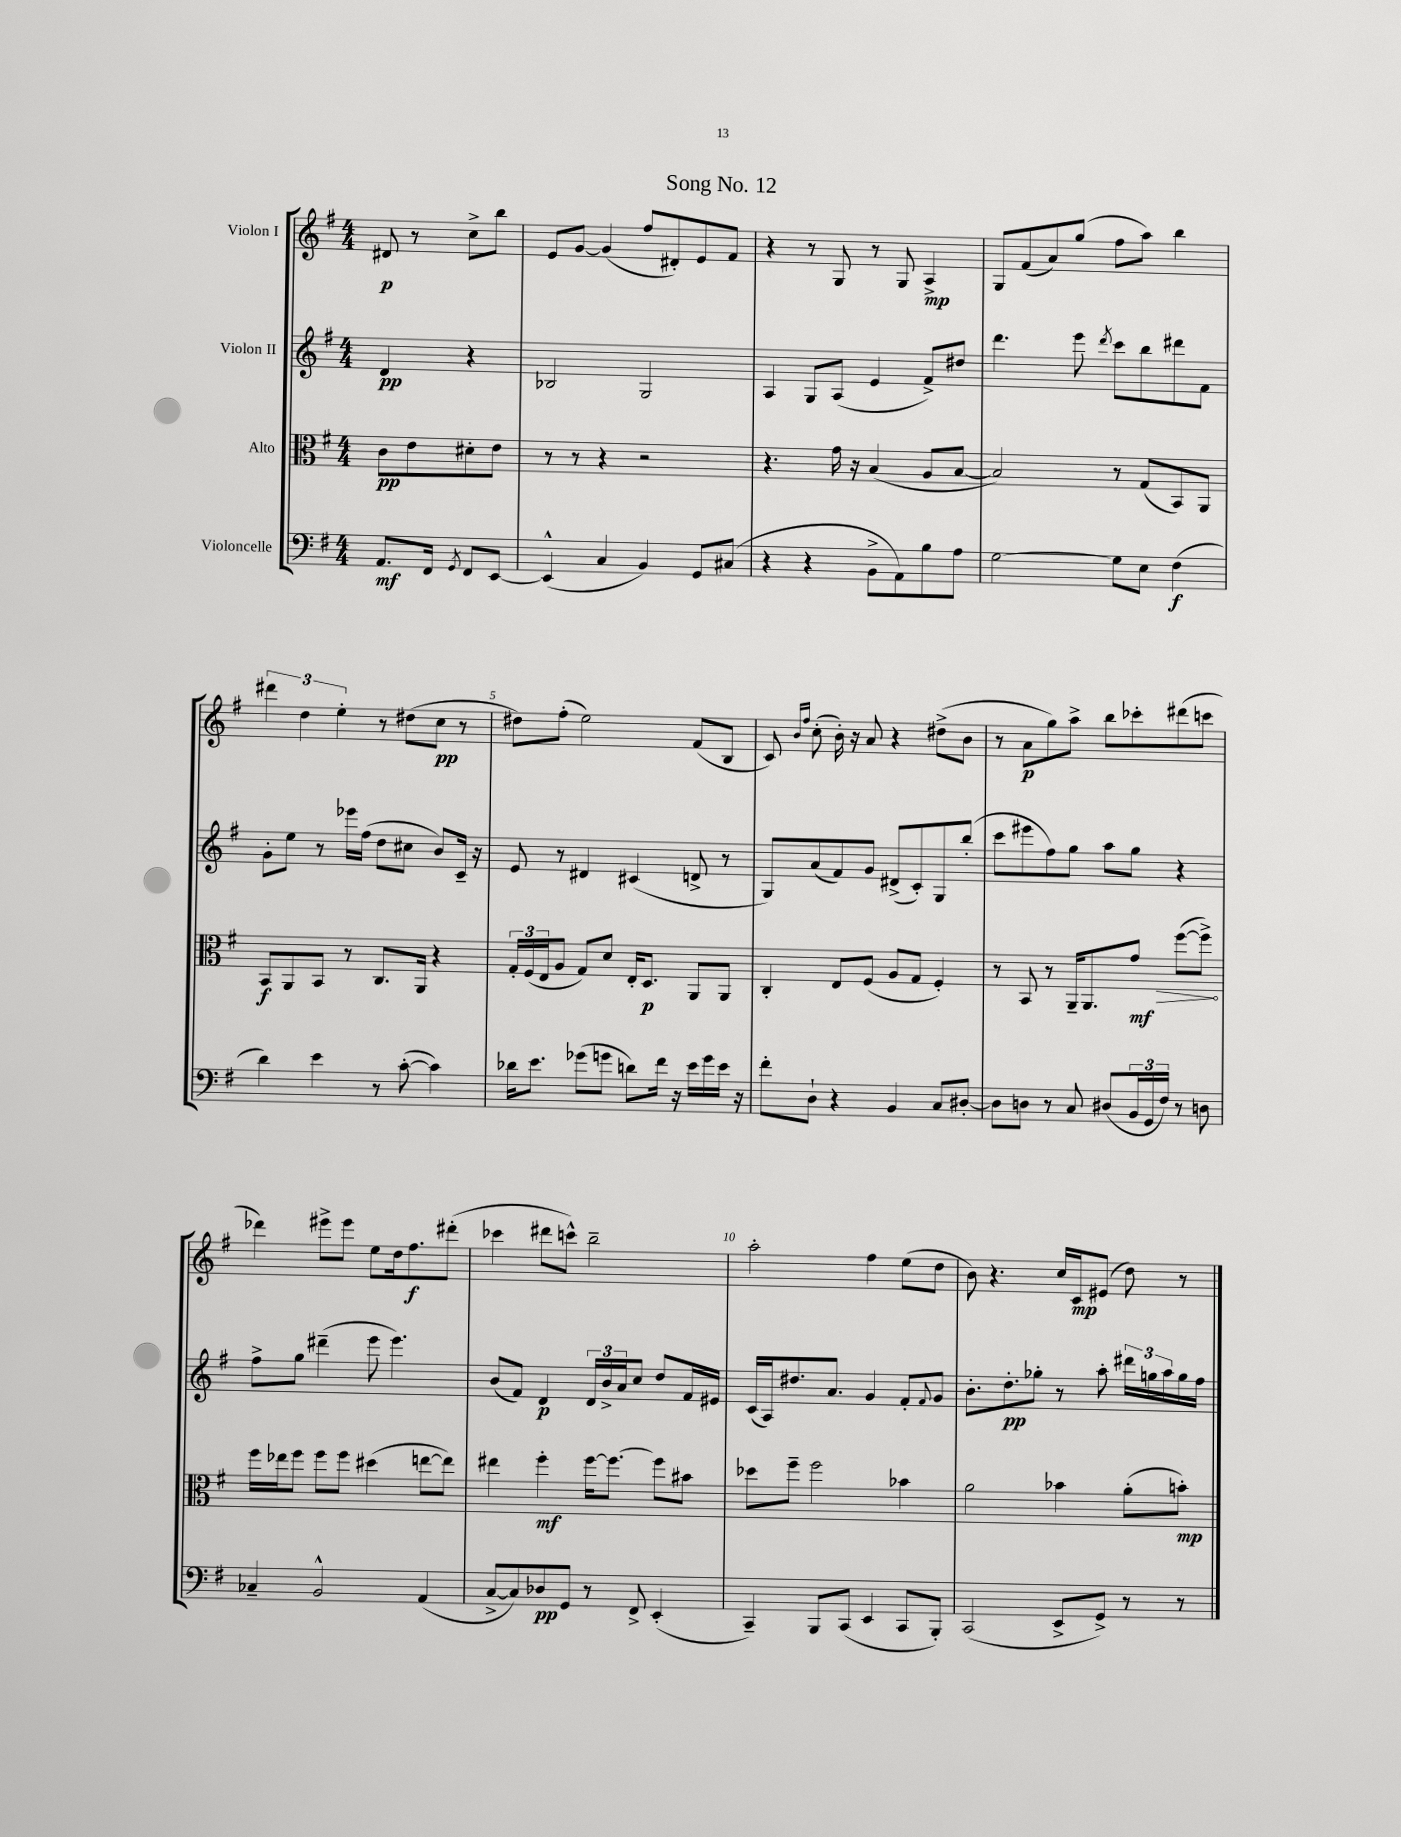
\header { title = "Song No. 12" }
<<
\new StaffGroup <<
\new Staff = "s0" \with { instrumentName = "Violon I" } {
    \clef treble \key g \major \numericTimeSignature \time 4/4 \partial 2
    dis'8\p r8 c''8-> b''8 |
    e'8 g'8~ g'4( fis''8 dis'8-.) e'8 fis'8 |
    r4 r8 g8 r8 g8 a4->\mp |
    g8 fis'8( a'8) g''8( fis''8 a''8) b''4 |
    \tuplet 3/2 { dis'''4 d''4 e''4-. } r8 dis''8( c''8\pp r8 |
    dis''8) fis''8-.( e''2) fis'8( b8 |
    c'8) \grace { b'16 fis''16 } c''8-.( b'16-.) r16 a'8 r4 dis''8->( b'8 |
    r8 a'8\p g''8) a''8-> b''8 ces'''8-. dis'''8( c'''8 |
    des'''4) eis'''8-> eis'''8 e''8 d''16 fis''8.\f dis'''8-.( |
    ces'''4 dis'''8 c'''8-^) b''2-- |
    a''2-. fis''4 e''8( d''8 |
    b'8) r4. c''16 c'16\mp eis'8( d''8) r8 \bar "|." |
}
\new Staff = "s1" \with { instrumentName = "Violon II" } {
    \clef treble \key g \major \numericTimeSignature \time 4/4 \partial 2
    d'4\pp r4 |
    bes2 g2 |
    a4 g8 a8( e'4 fis'8->) dis''8 |
    d'''4. e'''8 \acciaccatura { d'''8 } c'''8 b''8 dis'''8 fis'8 |
    g'8-. e''8 r8 ees'''16 fis''16( d''8 cis''8 b'8) c'16-- r16 |
    e'8 r8 dis'4 cis'4( d'8-> r8 |
    g8) a'8( fis'8) g'8 dis'8->( c'8-.) g8 b''8-.( |
    c'''8 eis'''8 fis''8) g''8 a''8 g''8 r4 |
    fis''8-> g''8 dis'''4--( e'''8 e'''4.) |
    b'8( fis'8) d'4\p \tuplet 3/2 { d'16 b'16-> a'16 } c''8 d''8 fis'16 eis'16 |
    c'16( a16) dis''8. a'8. g'4 fis'8-. \appoggiatura { fis'8 } g'8 |
    b'8.-. d''8.-.\pp ges''8-. r8 a''8-. \tuplet 3/2 { dis'''16 g''16 a''16 } g''16 fis''16 \bar "|." |
}
\new Staff = "s2" \with { instrumentName = "Alto" } {
    \clef alto \key g \major \numericTimeSignature \time 4/4 \partial 2
    c'8\pp e'8 dis'8-. e'8 |
    r8 r8 r4 r2 |
    r4. g'16 r16 b4( a8 b8~ |
    b2) r8 g8( b,8) a,8 |
    b,8\f a,8 b,8 r8 c8. a,16 r4 |
    \tuplet 3/2 { g16-. fis16( e16 } a8 g8) d'8 e16-. d8.\p a,8 a,8 |
    c4-. e8 fis8( a8 g8 fis4-.) |
    r8 b,8 r8 a,16-- a,8. \once \override Hairpin.circled-tip = ##t g'8\mf\> fis''8~( fis''8->\!) |
    fis''16 ees''16 fis''8 fis''8 fis''8 dis''4( e''8~ e''8) |
    eis''4 fis''4-.\mf fis''16~ fis''8.~ fis''8 bis'8 |
    des''8 fis''8-- fis''2 bes'4 |
    a'2 bes'4 a'8-.( b'8-.\mp) \bar "|." |
}
\new Staff = "s3" \with { instrumentName = "Violoncelle" } {
    \clef bass \key g \major \numericTimeSignature \time 4/4 \partial 2
    a,8.\mf fis,16 \acciaccatura { g,8 } fis,8 e,8~ |
    e,4-^( c4 b,4) g,8 cis8( |
    r4 r4 b,8-> a,8) b8 a8 |
    g2~ g8 e8 fis4\f( |
    d'4) e'4 r8 c'8~-.( c'4) |
    des'16 e'8. ges'8( g'8 d'8) fis'16 r16 e'16 g'16 e'16 r16 |
    fis'8-. d8-! r4 b,4 c8 dis8~-. |
    dis8 d8 r8 c8 dis8( \tuplet 3/2 { b,16 g,16 fis16) } r8 d8 |
    ces4-- b,2-^ a,4( |
    c8~-> c8) des8\pp g,8 r8 fis,8-> e,4-.( |
    c,4--) b,,8 c,8( e,4 c,8 b,,8-.) |
    c,2( e,8-> g,8->) r8 r8 \bar "|." |
}
>>
>>
\layout { \context { \Score \override BarNumber.break-visibility = ##(#f #t #t) barNumberVisibility = #(every-nth-bar-number-visible 5) } }
